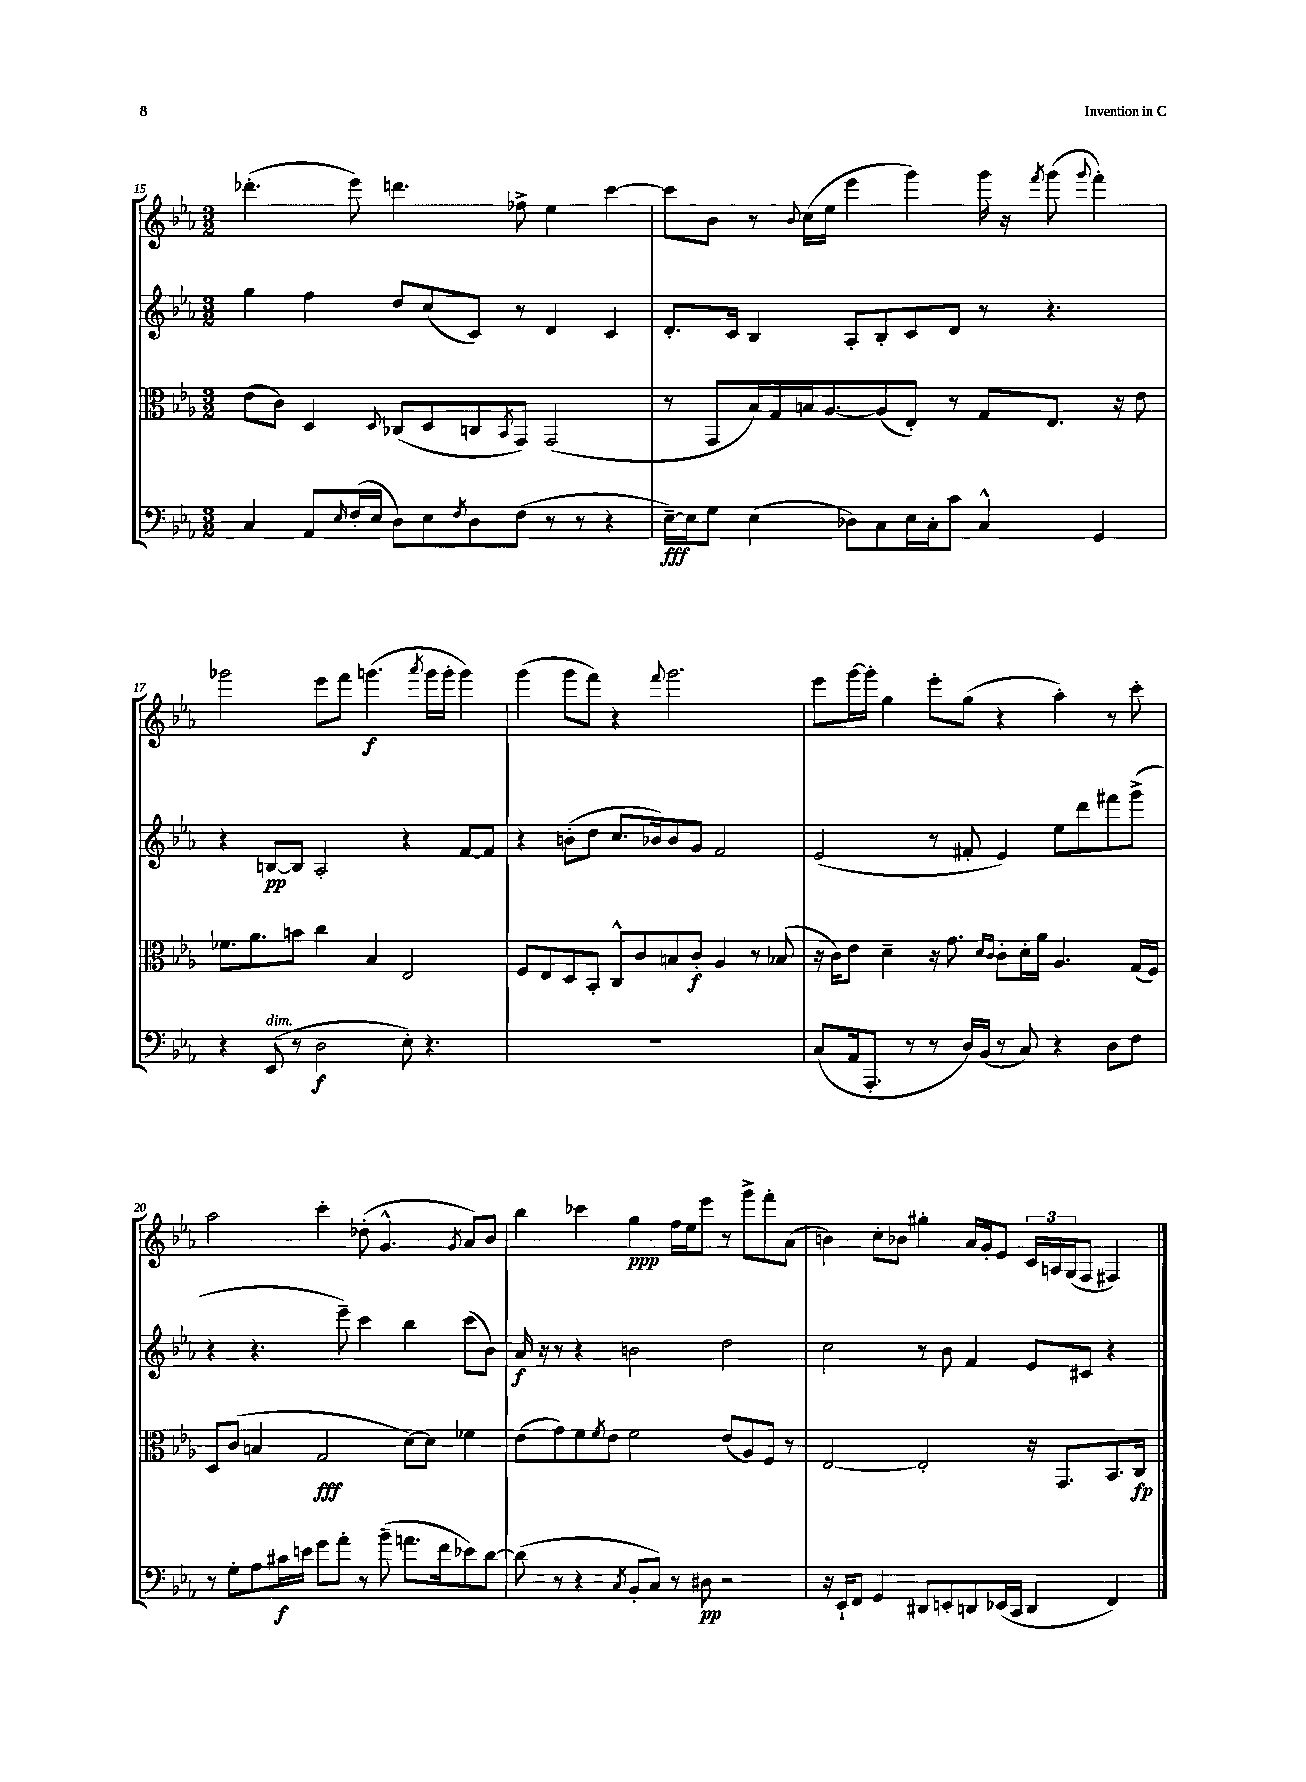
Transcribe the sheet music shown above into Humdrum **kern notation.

**kern	**kern	**kern	**kern
*staff4	*staff3	*staff2	*staff1
*clefF4	*clefC3	*clefG2	*clefG2
*k[b-e-a-]	*k[b-e-a-]	*k[b-e-a-]	*k[b-e-a-]
*M3/2	*M3/2	*M3/2	*M3/2
4C	(8e-	4gg	(4.ddd-'
.	8c)	.	.
8AA-	4D	4ff	.
16qqE-	.	.	.
(16F'	.	.	8eee-)
16E-	.	.	.
.	8qqD	.	.
8D)	(8C-	8dd	4.ddd
8E-	8D	(8cc	.
8qF	.	.	.
8D	8C	8c)	.
.	8qBB-	.	.
(8F	8GG)	8r	8ff-^
8r	(2GG	4d	4ee-
8r	.	.	.
4r	.	4c	[4ccc
=	=	=	=
[16E-~)	8r	8.d'	8ccc]
16E-]	.	.	.
8G	8GG	.	8b-
.	.	16c	.
(4E-	16B-)	4B-	8r
.	16G	.	.
.	.	.	8qqb-
.	16B	.	(16cc
.	[8.A-	.	16ee-
8D-)	.	8A-'	4eee-
8C	(8A-]	8B-'	.
16E-	8E-')	8c	4ggg)
16C'	.	.	.
8c	8r	8d	.
4C^^	8G	8r	16ggg
.	.	.	16r
.	.	.	8qfff
.	8.E-	4.r	(8ggg
.	.	.	8qqggg
4GG	.	.	4fff')
.	16r	.	.
.	8e-	.	.
=	=	=	=
4r	8.f-	4r	2ggg-
.	8.a-	.	.
(8EE-	.	[8B	.
8r	8b	8B]	.
2D	4cc	2A-'	8eee-
.	.	.	8fff
.	4B-	.	(4.ggg
8E-')	2E-	4r	.
.	.	.	8qaaa-
4.r	.	.	16ggg
.	.	.	16ggg'
.	.	[8f	4ggg)
.	.	8f]	.
=	=	=	=
1.r	8F	4r	(4ggg
.	8E-	.	.
.	8D	(8b'	8ggg
.	8BB-'	8dd	8fff)
.	8C^^	8.cc	4r
.	8c	.	.
.	.	16b-)	.
.	.	.	8qqfff
.	8B	8b-	2.ggg
.	8c'	8g	.
.	4A-	2f	.
.	8r	.	.
.	(8B-	.	.
=	=	=	=
(8C	16r	(2e-	8eee-
.	16c)	.	.
16AA-	8e-	.	[16ggg
8.AAA-'	.	.	16ggg']
.	4d~	.	4gg
8r	.	.	.
8r	16r	8r	8eee-'
.	8.g	.	.
16D)	.	8f#'	(8gg
(16BB-	.	.	.
.	16qqd	.	.
.	16qqc	.	.
8r	8c'	4e-)	4r
8C)	16d'	.	.
.	16a-	.	.
4r	4.A-	8ee-	4aa-')
.	.	8ddd	.
8D	.	8fff#	8r
8F	(16G	(8ggg^	8ccc'
.	16F)	.	.
=	=	=	=
8r	8D	4r	2aa-
8G'	(8c	.	.
8A-	4B	4.r	.
16c#	.	.	.
16e	.	.	.
8g	2G	.	4ccc'
8a-'	.	8eee-~)	.
8r	.	4ccc	(8dd-'
(8b-~	.	.	4.g^^
8.a	[8d)	4bb-	.
.	8d]	.	.
16f	.	.	.
.	.	.	8qg
8e-)	4f-	(8ccc	8a-)
[8d	.	8b-)	8b-
=	=	=	=
(8d]	(8e-	16a-	4bb-
.	.	16r	.
8r	8g)	8r	.
4r	8f	4r	4ccc-
.	8qf	.	.
.	8e-	.	.
8qC	.	.	.
8BB-'	2f	2b	4gg
8C)	.	.	.
8r	.	.	16ff
.	.	.	16ee-
8D#	.	.	8eee-
2r	(8e-	2dd	8r
.	8A-)	.	8ggg^
.	8F	.	8fff'
.	8r	.	(8a-
=	=	=	=
16r	[2E-	2cc	4b)
16EE-`	.	.	.
8FF	.	.	.
4GG	.	.	8cc'
.	.	.	8b-
8DD#	2E-']	8r	4gg#'
8EE'	.	8b-	.
8DD	.	4f	16a-
.	.	.	16g'
(16EE-	.	.	8e-
16CC	.	.	.
4DD	16r	8e-	24c
.	.	.	24A
.	8.GG	.	.
.	.	.	(24G
.	.	8c#	8F
4FF)	8.BB-	4r	4F#)
.	16C	.	.
==	==	==	==
*-	*-	*-	*-
